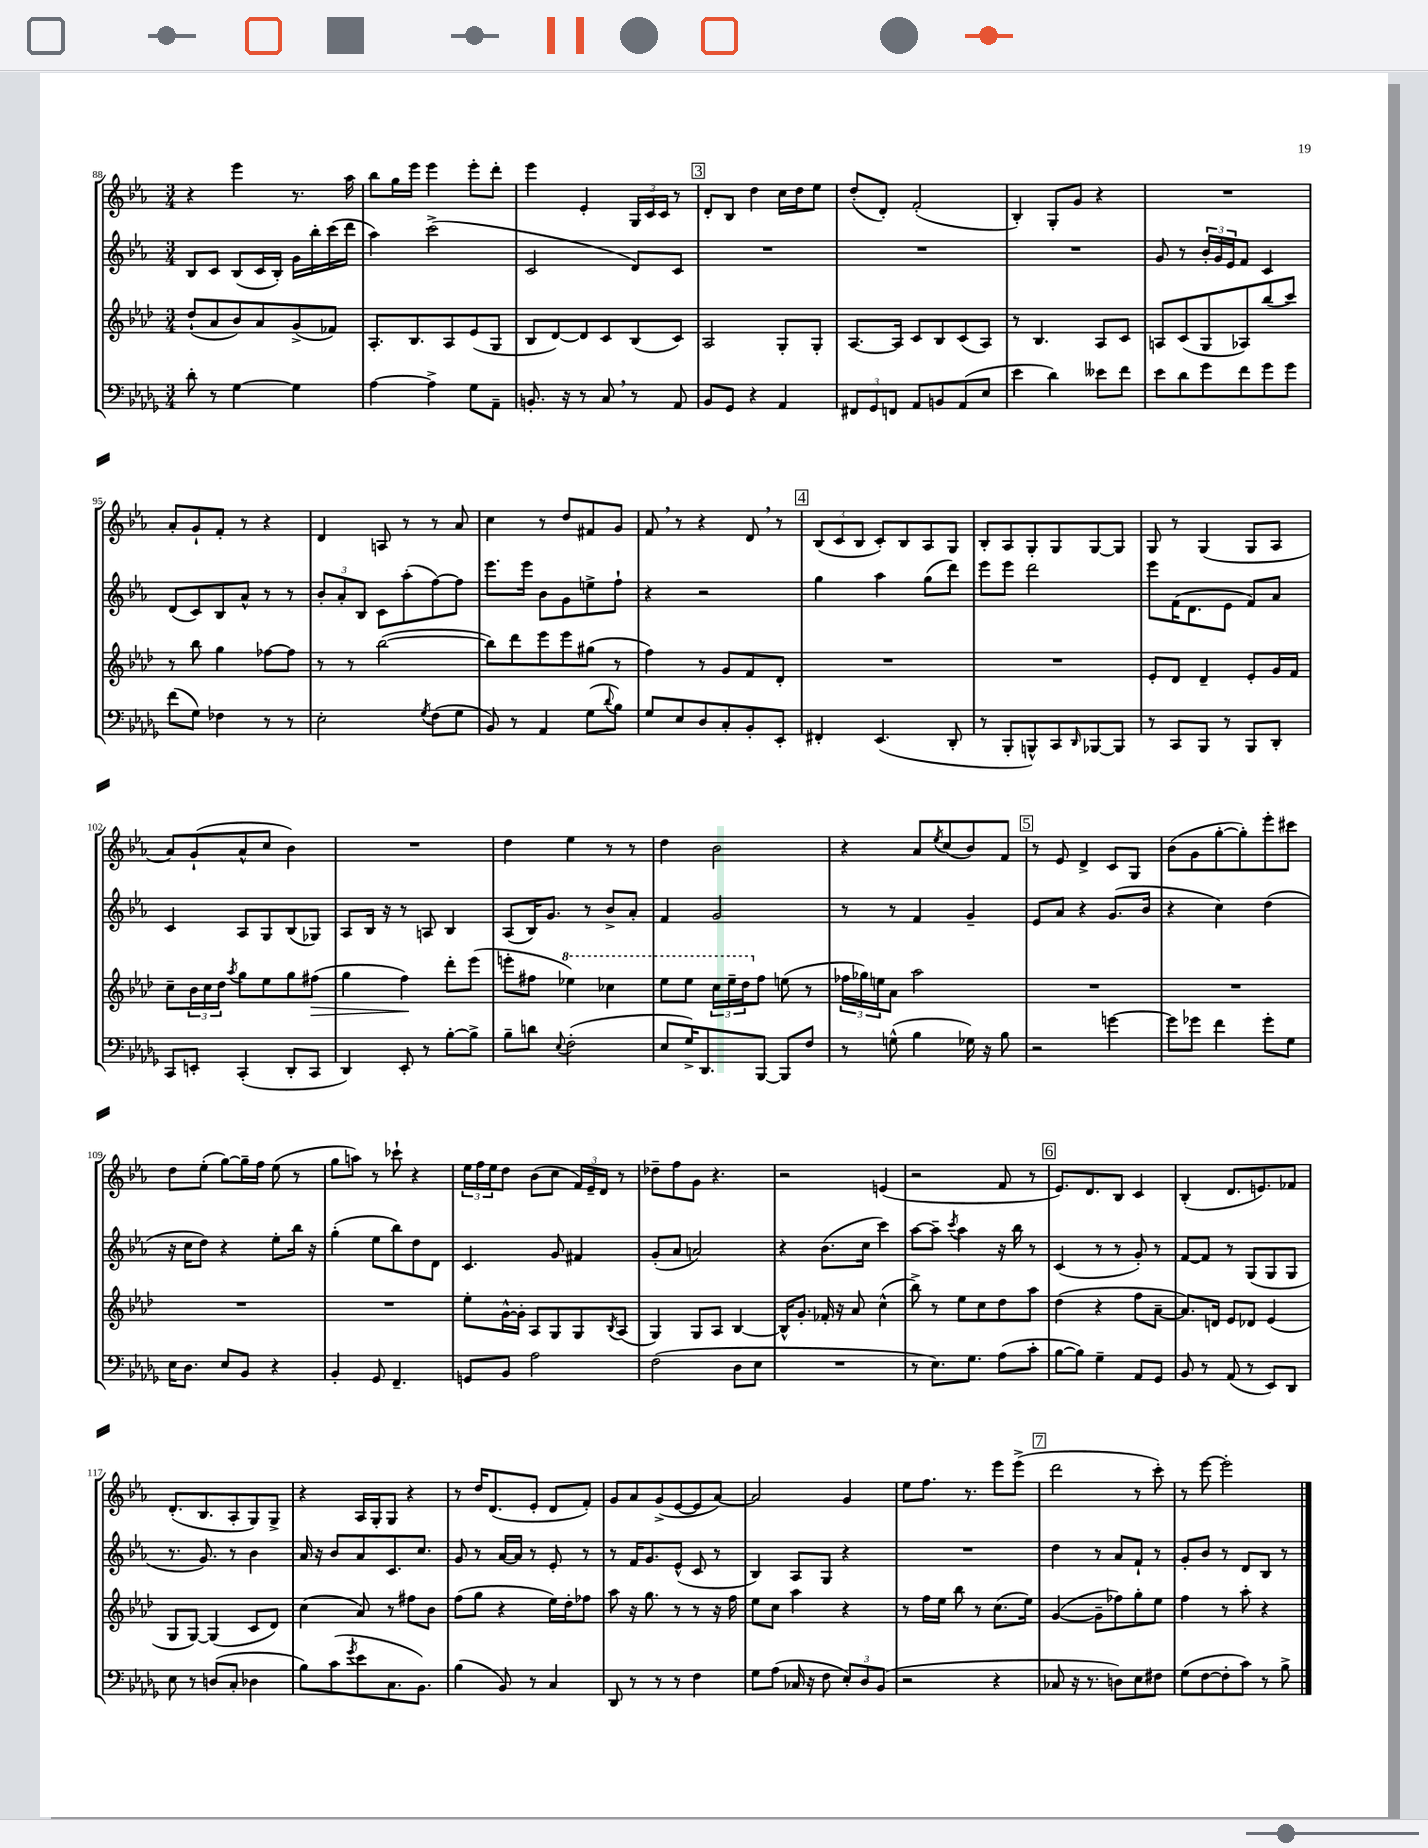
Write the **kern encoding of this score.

**kern	**kern	**dynam	**kern	**kern
*part4	*part3	*part3	*part2	*part1
*staff4	*staff3	*staff3	*staff2	*staff1
*clefF4	*clefG2	*	*clefG2	*clefG2
*k[b-e-a-d-g-]	*k[b-e-a-d-]	*	*k[b-e-a-]	*k[b-e-a-]
*M3/4	*M3/4	*	*M3/4	*M3/4
=88	=88	=88	=88	=88
8d-'\	(8dd-`/L	.	8B-/L	4r
8r	8a-/	.	8c/J	.
[4G-\	8b-/)	.	(8B-/L	4eee-\
.	8a-/	.	16c/L	.
.	.	.	16B-'/JJ)	.
4G-\]	(8g^/	.	16g\LL	8.r
.	.	.	16bb-'\	.
.	8f-X/J)	.	(16ccc\	.
.	.	.	16ddd\JJ	16aa-\
=89	=89	=89	=89	=89
[4A-\	8.A-'/L	.	4aa-\)	8bb-\L
.	.	.	.	16gg\L
.	8.B-/	.	.	16eee-\JJ
4A-^\]	.	.	(2ccc^\	4eee-\
.	8A-/	.	.	.
8G-\L	(8e-/	.	.	8eee-'\L
8AA-~\J	8G/J	.	.	8ddd'\J
=90	=90	=90	=90	=90
8.BBn'/	8B-/L	.	2c/	4eee-\
.	[8d-/)	.	.	.
16r	.	.	.	.
8r	8d-/]	.	.	4e-'/
8C,/	8c/	.	.	.
8r	(8B-/	.	8d/L)	24G/LL
.	.	.	.	24c/
.	.	.	.	24c/JJ
8AA-/	8c/J)	.	8c/J	8r
!!LO:REH:place=s1:t=3
=91	=91	=91	=91	=91
8BB-/L	2A-/	.	2.r	8d'/L
8GG-/J	.	.	.	8B-/J
4r	.	.	.	4dd\
4AA-/	8G'/L	.	.	16cc\LL
.	.	.	.	16dd\J
.	8G'/J	.	.	8ee-\J
=92	=92	=92	=92	=92
12FF#X/L	[8.A-/L	.	2.r	(8dd'/L
12GG-/	.	.	.	.
.	.	.	.	8d'/J)
12FFn/J	.	.	.	.
.	16A-/Jk]	.	.	.
8AA-/L	8c/L	.	.	(2f'/
8BBn/	8B-/	.	.	.
(8AA-/	(8c/	.	.	.
8E-/J	8A-/J)	.	.	.
=93	=93	=93	=93	=93
4e-\	8r	.	2.r	4B-'/)
.	4.B-/	.	.	.
4d-\)	.	.	.	8G'/L
.	.	.	.	8g/J
8e--X\L	8A-/L	.	.	4r
8f\J	8c/J	.	.	.
=94	=94	=94	=94	=94
8e-\L	8An/L	.	8g/	2.r
8d-\	(8c/	.	8r	.
8g-\	8G/	.	24b-'/LL	.
.	.	.	24g/	.
.	.	.	24e-/J	.
8f\	8A-X/)	.	8f/J	.
8g-\	(8bb-/	.	4c/	.
8g-\J	8ccc/J)	.	.	.
!!LO:LB:g=z
=95	=95	=95	=95	=95
(8f\L	8r	.	(8d/L	8a-'/L
8G-\J)	8bb-\	.	8c/)	8g`/
4F-X\	4gg\	.	8B-/	8f'/J
.	.	.	8a-^^/J	8r
8r	[8ff-X\L	.	8r	4r
8r	8ff-\J]	.	8r	.
=96	=96	=96	=96	=96
2E-'\	8r	.	12b-'/L	4d/
.	.	.	12a-'/	.
.	8r	.	.	.
.	.	.	12B-/J	.
.	([2bb-\	.	8c\L	8An/
.	.	.	(8aa-'\	8r
8qG-/	.	.	.	.
(8F\L	.	.	[8ff\)	8r
8G-\J	.	.	8ff\J]	8a-/
=97	=97	=97	=97	=97
8BB-/)	8bb-\L])	.	8.eee-\L	4cc\
8r	8ddd-\	.	.	.
.	.	.	16eee-\Jk	.
4AA-/	8eee-\	.	8b-\L	8r
.	8eee-\	.	8g\	8dd/L
(8G-\L	(8gg#X\J	.	8een^\	8f#X/
8qqd-/	.	.	.	.
8B-\J)	8r	.	8ff`\J	8g/J
=98	=98	=98	=98	=98
8G-/L	4ff\)	.	4r	8f,/
8E-/	.	.	.	8r
8D-/	8r	.	2r	4r
8C'/	8g/L	.	.	.
8BB-'/	8f/	.	.	8d,/
8EE-'/J	8d-'/J	.	.	8r
!!LO:REH:place=s1:t=4
=99	=99	=99	=99	=99
4FF#X'/	2.r	.	4gg\	(12B-/L
.	.	.	.	12c/
.	.	.	.	12B-/J
(4.EE-/	.	.	4aa-\	8c'/L)
.	.	.	.	8B-/
.	.	.	(8gg\L	8A-/
8DD-'/	.	.	8ddd\J)	8G/J
=100	=100	=100	=100	=100
8r	2.r	.	8eee-\L	8B-'/L
8BBB-'/L	.	.	8eee-\J	8A-/
8BBBn^^/)	.	.	2ddd\	8G'/
8CC/	.	.	.	8G/
16qqDD-/	.	.	.	.
[8BBB-X/	.	.	.	[8G/
8BBB-/J]	.	.	.	8G/J]
=101	=101	=101	=101	=101
8r	8e-'/L	.	8eee-\L	8G/
8CC/L	8d-/J	.	(16f\K	8r
.	.	.	8.d\	.
8BBB-/J	4d-~/	.	.	(4G/
8r	.	.	8e-\J	.
8BBB-/L	8e-'/L	.	8f/L)	8G/L
8DD-'/J	16g/L	.	8a-/J	8A-/J
.	16f/JJ	.	.	.
!!LO:LB:g=z
=102	=102	=102	=102	=102
8CC/L	8cc~\L	.	4c/	8a-/L)
8EEn'/J	24b-\L	.	.	(8g`/
.	24cc\	.	.	.
.	24dd-\JJ	.	.	.
.	8qaa-/	.	.	.
(4CC'/	8gg\L	.	8A-/L	8a-^^/
.	8ee-\	.	8G/	8cc/J
8DD-'/L	8gg\	.	(8B-/	4b-\)
!	!	!LO:HP:b	!	!
8CC/J	(8ff#X\J	>	8G-X/J)	.
=103	=103	=103	=103	=103
4DD-/)	4gg\	.	8A-/L	2.r
.	.	.	16B-/Jk	.
.	.	.	16r	.
8EE-'/	4ff\)	.	8r	.
8r	.	.	8An/	.
[8B-'\L	8ddd-'\L	]	4B-/	.
8B-^\J]	(8eee-\J	.	.	.
=104	=104	=104	=104	=104
8B-~\L	8eeen'\L	.	(8A-/L	4dd\
8dn\J	8ff#X\J	.	16B-/K)	.
.	.	.	8.g/J	.
8qqE-/	.	.	.	.
*	*8va	*	*	*
(2F'\	4eee-X\)	.	.	4ee-\
.	.	.	8r	.
.	4ccc-X\	.	8b-^/L	8r
.	.	.	8a-'/J	8r
=105	=105	=105	=105	=105
8E-/L	8eee-\L	.	4f/	4dd\
16G-^/K)	8eee-\J	.	.	.
8.DD-/	.	.	.	.
.	24ccc\LL	.	2g/	2b-\
.	24eee-~\	.	.	.
.	24ddd-\J	.	.	.
*	*X8va	*	*	*
[8BBB-/J	8ff\J	.	.	.
8BBB-/L]	(8een\	.	.	.
8F/J	8r	.	.	.
=106	=106	=106	=106	=106
8r	24ff-X\LL	.	8r	4r
.	24gg-X\)	.	.	.
.	24een\J	.	.	.
(8Gn^^\	8a-\J	.	8r	.
4B-\	2aa-\	.	4f/	8a-/L
.	.	.	.	8qee-/
.	.	.	.	(8cc/
16G-X\)	.	.	4g~/	8b-/)
16r	.	.	.	.
8B-\	.	.	.	8f/J
!!LO:REH:place=s1:t=5
=107	=107	=107	=107	=107
2r	2.r	.	8e-/L	8r
.	.	.	8a-/J	8e-/
.	.	.	4r	4d^/
[4gn\	.	.	(8.g/L	8c/L
.	.	.	.	8G/J
.	.	.	16b-/Jk	.
=108	=108	=108	=108	=108
8g\L]	2.r	.	4r	(8b-\L
8g-X\J	.	.	.	8g\
4f\	.	.	4cc\)	[8gg'\
.	.	.	.	8gg'\])
8g-'\L	.	.	(4dd\	8eee-'\
8G-\J	.	.	.	8ccc#X\J
!!LO:LB:g=z
=109	=109	=109	=109	=109
16E-\KL	2.r	.	16r	8dd\L
8.D-\J	.	.	16cc\KL	.
.	.	.	8dd\J)	(8ee-'\J
8E-/L	.	.	4r	[8gg\L)
8BB-/J	.	.	.	16gg~\L]
.	.	.	.	16ff\JJ
4r	.	.	8ee-'\L	(8ee-\
.	.	.	16bb-\Jk	8r
.	.	.	16r	.
=110	=110	=110	=110	=110
4BB-'/	2.r	.	(4gg'\	8gg\L
.	.	.	.	8aan\J)
8GG-/	.	.	8ee-\L	8r
4.FF~/	.	.	8bb-\)	8ccc-X`\
.	.	.	8dd\	4r
.	.	.	8d\J	.
=111	=111	=111	=111	=111
8GGn/L	8ee-'\L	.	4.c/	24ee-\LL
.	.	.	.	24ff\
.	.	.	.	24ee-\J
8BB-/J	[16g^^\L	.	.	8dd\J
.	16g'\JJ]	.	.	.
2A-\	8A-/L	.	.	(8b-\L
.	8G/	.	8g/	8cc\J
.	8G/	.	4f#X/	24f/LL)
.	.	.	.	24e-~/
.	.	.	.	24d/JJ
.	8qB-/	.	.	.
.	(8A-/J	.	.	8r
=112	=112	=112	=112	=112
(2F\	4G/)	.	(8g'/L	8dd-X~\L
.	.	.	8a-/J	8ff\
.	8G/L	.	2an/)	8g\J
.	8A-/J	.	.	4.r
8D-\L	[4B-/	.	.	.
8E-\J	.	.	.	.
=113	=113	=113	=113	=113
2.r	16B-^^/KL]	.	4r	2r
.	8.g'/J	.	.	.
.	16f-X'/	.	(8.b-\L	.
.	16r	.	.	.
.	8a-/	.	.	.
.	.	.	16cc\Jk	.
.	(4cc^^\	.	4ccc\)	(4en/
=114	=114	=114	=114	=114
8r	8bb-^\)	.	[8aa-\L	2r
8.E-\L)	8r	.	8aa-~\J]	.
.	.	.	8qccc/	.
.	8ee-\L	.	4aa-\	.
8.G-\J	.	.	.	.
.	8cc\	.	.	.
(8A-\L	8dd-\	.	16r	8f/
.	.	.	16bb-\	.
8c'\J	8aa-\J	.	8r	8r
!!LO:REH:place=s1:t=6
=115	=115	=115	=115	=115
[8B-\L	(4dd-\	.	(4c/	8.e-/L)
8B-\J])	.	.	.	.
.	.	.	.	8.d/
4G-~\	4r	.	8r	.
.	.	.	8r	8B-/J
8AA-/L	8ff\L	.	8g'/)	4c/
8GG-/J	[8a-~\J	.	8r	.
=116	=116	=116	=116	=116
8BB-/	8.a-/L])	.	[8f/L	(4B-'/
8r	.	.	8f/J]	.
.	16dn/Jk	.	.	.
(8AA-/	8e-/L	.	8r	8.d/L
8r	8d-X/J	.	(8G/L	.
.	.	.	.	8.en/)
8EE-/L)	(4e-/	.	8G/	.
8DD-/J	.	.	8G/J	8f-X/J
!!LO:LB:g=z
=117	=117	=117	=117	=117
8E-\	8G/L	.	8.r	(8.d'/L
8r	[8G/J)	.	.	.
.	.	.	8.g/)	8.B-/
(8Dn/L	(4G/]	.	.	.
8C'/J	.	.	8r	8A-'/
4D-X\	8c/L	.	4b-\	8G/)
.	8d-/J)	.	.	8G^/J
=118	=118	=118	=118	=118
8B-\L)	(4cc\	.	16a-/	4r
.	.	.	16r	.
(8c\	.	.	8b-/L	.
8qg-/	.	.	.	.
8e-\	8a-/)	.	8a-/	16A-/LL
.	.	.	.	16G'/J
8.C\	8r	.	8.c/	8G/J
.	8ff#X\L	.	.	4r
8.BB-\J)	.	.	8.cc/J	.
.	8b-\J	.	.	.
=119	=119	=119	=119	=119
(4B-\	(8ff\L	.	8g/	8r
.	8gg\J	.	8r	16dd/KL
.	.	.	.	(8.d/
8BB-/)	4r	.	[16a-/LL	.
.	.	.	16a-/JJ]	.
8r	.	.	8r	8e-'/J
4C/	16ee-\LL)	.	8e-'/	8d/L
.	16dd-'\J	.	.	.
.	8ff-X\J	.	8r	8f'/J)
=120	=120	=120	=120	=120
8DD-/	8aa-\	.	8r	8g/L
8r	16r	.	16f/KL	8a-/
.	8.gg\	.	8.g/	.
8r	.	.	.	(8g^/
8r	8r	.	(8e-^^/J	[8e-/
4F\	8r	.	8c/	8e-/]
.	16r	.	8r	[8a-/J)
.	16ff\	.	.	.
=121	=121	=121	=121	=121
8G-\L	8ee-\L	.	4B-/)	2a-/]
(8A-\J	8cc\J	.	.	.
16C-X/	4aa-\	.	8A-/L	.
16r	.	.	.	.
8F\	.	.	8G/J	.
12E-'/L)	4r	.	4r	4g/
12D-/	.	.	.	.
(12BB-/J	.	.	.	.
=122	=122	=122	=122	=122
2r	8r	.	2.r	8ee-\L
.	16ff\LL	.	.	8.ff\J
.	16ee-\JJ	.	.	.
.	8bb-\	.	.	.
.	.	.	.	8.r
.	8r	.	.	.
4r	(8.cc\L	.	.	8eee-\L
.	.	.	.	(8eee-^\J
.	16ee-\Jk)	.	.	.
!!LO:REH:place=s1:t=7
=123	=123	=123	=123	=123
8C-X/	([4g/	.	4dd\	2ddd\
16r	.	.	.	.
8.r	.	.	.	.
.	8g~\L]	.	8r	.
8Dn\L)	8ff-X\)	.	8a-/L	.
8E-\	8gg'\	.	8f`/J	8r
8F#X\J	8ee-\J	.	8r	8ccc'\)
=124	=124	=124	=124	=124
(8G-\L	4ff\	.	8g'/L	8r
[8F\	.	.	8b-/J	[8eee-\
8F'\]	8r	.	8r	2eee-'\]
8c\J)	8aa-'\	.	8d/L	.
8r	4r	.	8B-/J	.
8B-^\	.	.	8r	.
==	==	==	==	==
*-	*-	*-	*-	*-
